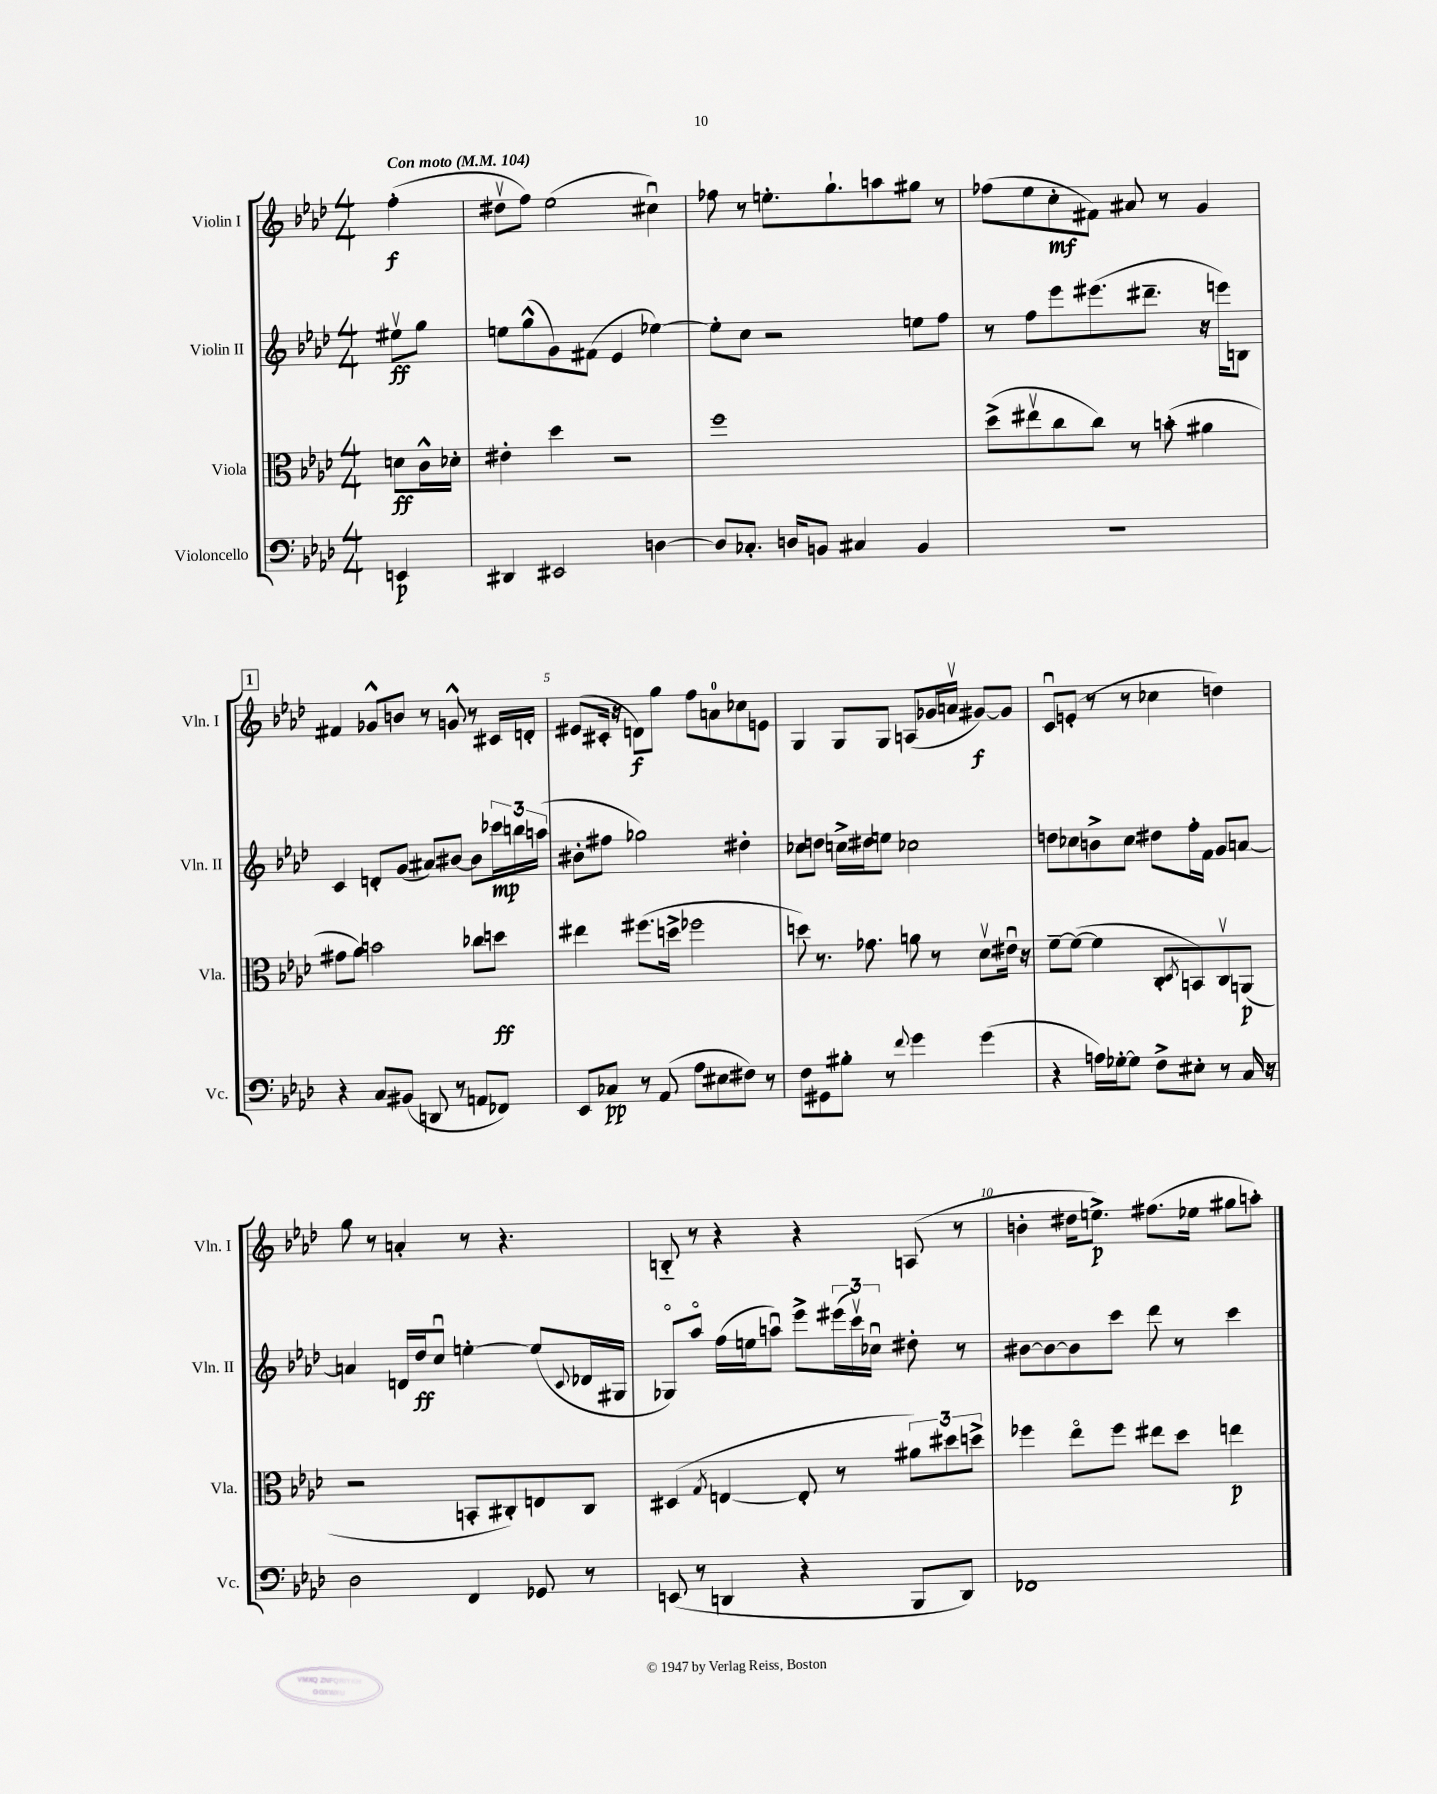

**kern	**dynam	**kern	**dynam	**kern	**dynam	**kern	**dynam
*part4	*part4	*part3	*part3	*part2	*part2	*part1	*part1
*staff4	*staff4	*staff3	*staff3	*staff2	*staff2	*staff1	*staff1
*I"Violoncello	*	*I"Viola	*	*I"Violin II	*	*I"Violin I	*
*I'Vc.	*	*I'Vla.	*	*I'Vln. II	*	*I'Vln. I	*
*clefF4	*	*clefC3	*	*clefG2	*	*clefG2	*
*k[b-e-a-d-]	*	*k[b-e-a-d-]	*	*k[b-e-a-d-]	*	*k[b-e-a-d-]	*
*M4/4	*	*M4/4	*	*M4/4	*	*M4/4	*
*MM104	*	*MM104	*	*MM104	*	*MM104	*
=	=	=	=	=	=	=	=
!	!	!	!	!	!	!LO:TX:a:B:t=Con moto	!
4EEn/	p	8dn\L	ff	8ee#Xv\L	ff	(4ff'\	f
.	.	16c^^\L	.	8gg\J	.	.	.
.	.	16d-X'\JJ	.	.	.	.	.
=1	=1	=1	=1	=1	=1	=1	=1
4DD#X/	.	4e#X'\	.	8een\L	.	8dd#Xv\L	.
.	.	.	.	(8gg^^\	.	8ff\J)	.
2EE#X/	.	4dd-\	.	8g\)	.	(2ee-\	.
.	.	.	.	(8f#X\J	.	.	.
.	.	2r	.	4e-/	.	.	.
[4Dn\	.	.	.	[4ee-X\)	.	4cc#Xu\)	.
=2	=2	=2	=2	=2	=2	=2	=2
8D/L]	.	1ff	.	8ee-'\L]	.	8ff-X\	.
8.C-X'/J	.	.	.	8cc\J	.	8r	.
.	.	.	.	2r	.	8.een'\L	.
16Dn/KL	.	.	.	.	.	.	.
8BBn/J	.	.	.	.	.	.	.
.	.	.	.	.	.	8.gg`\	.
4C#X/	.	.	.	.	.	.	.
.	.	.	.	.	.	8aan\	.
4BB/	.	.	.	8een\L	.	8gg#X\J	.
.	.	.	.	8ff\J	.	8r	.
=3	=3	=3	=3	=3	=3	=3	=3
1r	.	(8dd-^\L	.	8r	.	(8ff-X\L	.
.	.	8ee#Xv\	.	8ff\L	.	8ee-\	.
.	.	8cc\	.	8eee-\	.	8cc'\	mf
.	.	8cc\J)	.	(8.eee#X\	.	8f#X\J)	.
.	.	8r	.	.	.	8a#X/	.
.	.	.	.	8.ddd#X~\J	.	.	.
.	.	(8bn'\	.	.	.	8r	.
.	.	4a#X\	.	16r	.	4g/	.
.	.	.	.	16eeen\KL)	.	.	.
.	.	.	.	8Bn\J	.	.	.
!!LO:LB:g=z
!!LO:REH:place=s1:t=1
=4	=4	=4	=4	=4	=4	=4	=4
4r	.	8g#X\L	.	4c/	.	4f#X/	.
.	.	8a-\J)	.	.	.	.	.
8C/L	.	2bn\	.	8dn'/L	.	8g-X^^/L	.
(8BB#X/J	.	.	.	(8g/J	.	8bn/J	.
8DDn/	.	.	.	8a#X/L)	.	8r	.
8r	.	.	.	[8b#X/J	.	8gn^^/	.
8AAn/L	.	8cc-X\L	.	8b#\L]	.	8r	.
8FF-X/J)	.	8ddn\J	ff	24ccc-X\L	mp	16c#X/LL	.
.	.	.	.	24bbn\	.	.	.
.	.	.	.	.	.	16dn'/JJ	.
.	.	.	.	(24aan\JJ	.	.	.
=5	=5	=5	=5	=5	=5	=5	=5
8EE-/L	.	4ee#X\	.	8b#X'\L	.	(8e#X/L	.
8C-X/J	pp	.	.	8ff#X\J	.	16c#X'/Jk	.
.	.	.	.	.	.	16r	.
8r	.	(8.ff#X\L	.	2gg-X\)	.	8dn\L)	f
(8AA-/	.	.	.	.	.	8gg\J	.
.	.	16ddn^\Jk	.	.	.	.	.
8A-\L	.	2ff-X\	.	.	.	8ff\L	.
8E#X\	.	.	.	.	.	8an\	.
8F#X\J)	.	.	.	4dd#X'\	.	8cc-X\	.
8r	.	.	.	.	.	8en\J	.
=6	=6	=6	=6	=6	=6	=6	=6
8F\L	.	8ddn\)	.	8cc-X\L	.	4G/	.
8GG#X\	.	8.r	.	8ddn\J	.	.	.
8B#X'\J	.	.	.	16ccn^\LL	.	8G/L	.
.	.	8.g-X\	.	16dd#X\J	.	.	.
8r	.	.	.	8een\J	.	8G/J	.
8qqf/	.	.	.	.	.	.	.
4g\	.	8an\	.	2cc-X\	.	(8An/L	.
.	.	8r	.	.	.	16g-X/L	.
.	.	.	.	.	.	16anv/JJ	.
(4g\	.	8d-v\L	.	.	.	[8g#X/L)	f
.	.	16e#Xu\Jk	.	.	.	8g#/J]	.
.	.	16r	.	.	.	.	.
=7	=7	=7	=7	=7	=7	=7	=7
4r	.	[8f~\L	.	8ddn\L	.	8cu/L	.
.	.	(8f\J_	.	8cc-X\	.	(8en'/J	.
16An\LL)	.	4f\]	.	8bn^\	.	8r	.
[16G-X'\J	.	.	.	.	.	.	.
8G-\J]	.	.	.	8cc-\J	.	8r	.
8F^\L	.	8C'/L	.	8dd#X\L	.	4cc-X\	.
.	.	8qD-/	.	.	.	.	.
8E#X'\J	.	8BBn/)	.	16ff'\L	.	.	.
.	.	.	.	16f\JJ	.	.	.
8r	.	8Cv/	.	8g/L	.	4ddn\)	.
16C/	.	(8AAn/J	p	[8an/J	.	.	.
16r	.	.	.	.	.	.	.
!!LO:LB:g=z
=8	=8	=8	=8	=8	=8	=8	=8
2D-\	.	2r	.	4an/]	.	8gg\	.
.	.	.	.	.	.	8r	.
.	.	.	.	16dn/LL	.	4an'/	.
.	.	.	.	16dd-/J	ff	.	.
.	.	.	.	8ccu/J	.	.	.
4FF/	.	8BBn'/L	.	[4een'\	.	8r	.
.	.	8C#X'/)	.	.	.	4.r	.
8GG-X/	.	8En/	.	(8ee/L]	.	.	.
.	.	.	.	8qqc/	.	.	.
8r	.	8C#/J	.	16d-X/L	.	.	.
.	.	.	.	16G#X/JJ	.	.	.
=9	=9	=9	=9	=9	=9	=9	=9
(8EEn/	.	(4D#X/	.	8G-X/L)	.	8Bn/	.
8r	.	.	.	8aa-/J	.	8r	.
.	.	8qG/	.	.	.	.	.
4DDn/	.	[4En/	.	(16ff\LL	.	4r	.
.	.	.	.	16een\J	.	.	.
.	.	.	.	8aanu\J)	.	.	.
4r	.	8E'/]	.	8eee-^\L	.	4r	.
.	.	8r	.	(24eee#X\L	.	.	.
.	.	.	.	24cccv\)	.	.	.
.	.	.	.	24cc-Xu\JJ	.	.	.
8BBB-/L	.	12a#X\L)	.	8dd#X'\	.	(8An/	.
.	.	12dd#X\	.	.	.	.	.
8DD/J)	.	.	.	8r	.	8r	.
.	.	12ddn^\J	.	.	.	.	.
=10	=10	=10	=10	=10	=10	=10	=10
1FF-X	.	4ff-X\	.	[8b#X\L	.	4bn'\	.
.	.	.	.	8b#\_	.	.	.
.	.	8ee-\L	.	8b#\]	.	16dd#X\KL	.
.	.	.	.	.	.	8.een^\J)	p
.	.	8ff-\J	.	8ccc\J	.	.	.
.	.	8ee#X\L	.	8ddd-\	.	(8.ff#X\L	.
.	.	8dd-\J	.	8r	.	.	.
.	.	.	.	.	.	16ee-X\Jk	.
.	.	4een\	p	4ccc\	.	8gg#X\L	.
.	.	.	.	.	.	8aan'\J)	.
==	==	==	==	==	==	==	==
*-	*-	*-	*-	*-	*-	*-	*-
